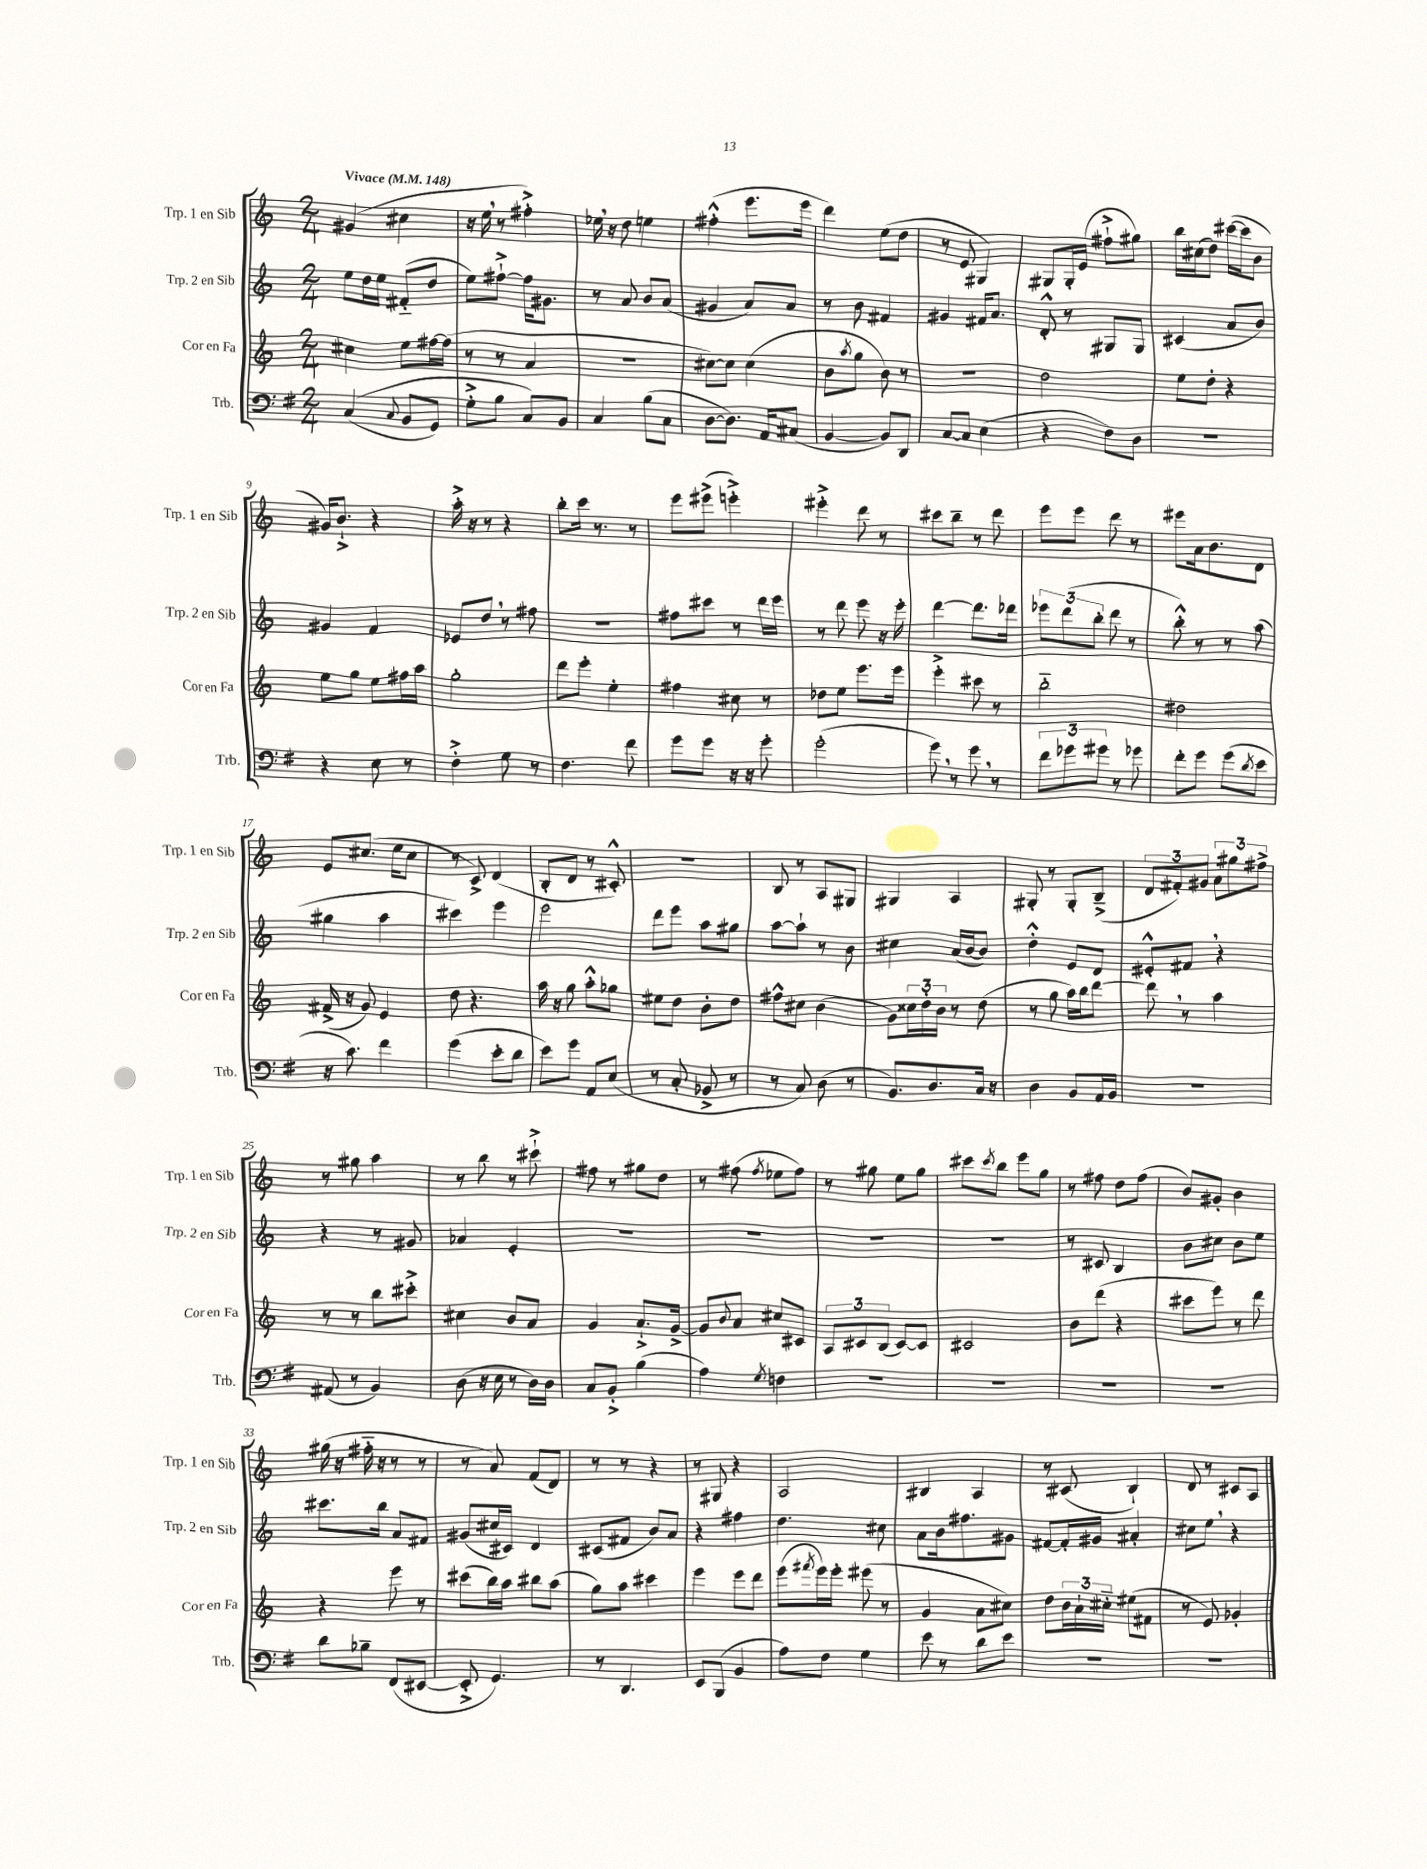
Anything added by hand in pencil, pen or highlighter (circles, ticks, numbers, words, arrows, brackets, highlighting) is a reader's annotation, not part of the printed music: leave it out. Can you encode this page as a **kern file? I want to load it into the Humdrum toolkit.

**kern	**kern	**kern	**kern
*staff4	*staff3	*staff2	*staff1
*clefF4	*clefG2	*clefG2	*clefG2
*k[f#]	*k[]	*k[]	*k[]
*M2/4	*M2/4	*M2/4	*M2/4
*MM148	*MM148	*MM148	*MM148
&((4C	4cc#	8ee	(4g#
.	.	16dd	.
.	.	16ee	.
8qqC	.	.	.
8BB	8ee	(8f#'~	4cc#
8GG)	[16ff#	8dd	.
.	(16ff#]	.	.
=	=	=	=
8G'^	8r	8ee)	16r
.	.	.	16ee
8B	8r	[8ff#`^	8r
8C&)	4a	16ff#]	4ff#'^)
.	.	8.g#	.
8BB	.	.	.
=	=	=	=
4C	2r	8r	16ee-
.	.	.	16r
.	.	8a	8dd
(8B	.	8b	4ee
8C	.	(8a	.
=	=	=	=
[8D	[8cc#)	4g#	(4ff#'^^
8.D])	8cc#]	.	.
.	(4cc#	8a)	8.eee
16AA	.	.	.
(8C#	.	8a	.
.	.	.	16eee
=	=	=	=
[4BB	8b	8r	4ddd)
.	8qaa	.	.
.	8gg	8b	.
8BB])	8b)	4f#	(8ee
8DD	8r	.	8dd
=	=	=	=
[8C	2r	4g#	8r
8C]	.	.	8e
(4E	.	16f#	4G#)
.	.	8.a	.
=	=	=	=
4r	2dd	8d'^^	8G#
.	.	8r	16G#'
.	.	.	(16e
8F#)	.	8G#	8ff#`^
8D	.	8G#	8gg#)
=	=	=	=
2r	8ee	(4c#	16bb
.	.	.	(16cc#
.	8dd'	.	8dd)
.	4r	8a	([16ccc#
.	.	.	16ccc#]
.	.	8b)	8b
=	=	=	=
4r	8ee	4g#	16g#)
.	.	.	8.b`^
.	8gg	.	.
8E	8ee	4f	4r
8r	16ff#	.	.
.	16aa	.	.
=	=	=	=
4F#'^	2gg'	8e-	16aa'^
.	.	.	16r
.	.	8dd	8r
8G	.	8r	4r
8r	.	8ff#	.
=	=	=	=
4.F#	8ddd	2r	8bb'
.	8eee'	.	16ccc
.	.	.	8.r
.	4ee'	.	.
8f#	.	.	8r
=	=	=	=
8g	4ff#	8ff#	8eee
8g	.	8ccc#	(8eee#^
16r	8cc#	8r	4eee'^)
16r	.	.	.
8g'	8r	16ddd	.
.	.	16eee	.
=	=	=	=
(2g'	8dd-	8r	4eee#'^
.	8ee	8ddd	.
.	8.eee	8eee	8ddd
.	.	16r	8r
.	16eee	16eee'	.
=	=	=	=
8g)	4eee'^	[4ddd	8ccc#
8r	.	.	8bb~
8g	8ccc#	8.ddd]	8r
8r	8r	.	8ddd
.	.	16ddd-	.
=	=	=	=
12f#	2bb'~	12eee-	8eee
12g-	.	(12ddd	.
.	.	.	8eee
12g#	.	12bb'	.
8r	.	8ddd	8ddd
8g-	.	8r	8r
=	=	=	=
8f#'	2dd#	8bb'^^)	8eee#
8g	.	8r	16a
.	.	.	8.b
(8g	.	8r	.
8qd	.	.	.
8e	.	(8aa	8d
=	=	=	=
16r	(16f#^	4gg#	8e
8.c)	16r	.	.
.	8g)	.	(8.cc#
4f#	4e	4aa	.
.	.	.	16ee
.	.	.	8cc#
=	=	=	=
(4g	8dd	4ccc#)	8r
.	4.r	.	8c^)
8e'	.	4eee	(4d
8d	.	.	.
=	=	=	=
8e)	16aa	2eee	8B'
.	16r	.	.
8g	8gg	.	8d
8AA	8aa'^^	.	8r
(8E	8gg-	.	8c#'^^)
=	=	=	=
8r	8ee#	8ddd	2r
8C'	8dd	8eee	.
8BB-^	8b'	8aa	.
8r	8dd	8gg#	.
=	=	=	=
8r	8ff#^^	[8aa	8B
8C)	8cc#	8aa`]	8r
(8D	(4b	8r	8A
8r	.	8b	8G#
=	=	=	=
8.BB)	8g)	4cc#	4G#
.	24cc##	.	.
.	24dd'	.	.
8.D	.	.	.
.	24b	.	.
.	8r	(16a	4A
.	.	[16b	.
16C	(8dd	8b])	.
16r	.	.	.
=	=	=	=
4D	8r	4dd'^^	8G#'
.	8gg	.	8r
8BB	16aa)	8e	8G#'
.	16bb	.	.
16AA	[8ddd	8d	(8B~^
16BB	.	.	.
=	=	=	=
2r	8ddd]	8e#'^^	12d
.	.	.	12f#')
.	8r	8f#	.
.	.	.	12g#
.	4aa	4r	12a
.	.	.	12gg#
.	.	.	12ff#^
=	=	=	=
(8AA#	8r	4r	8r
8r	8r	.	8gg#
4BB)	8bb	8r	4aa
.	8ccc#'^	8g#	.
=	=	=	=
(8D	4cc#	4a-	8r
16r	.	.	8bb
16E	.	.	.
8r	8b	4e'	8r
16D)	8a	.	8ccc#`^
16D	.	.	.
=	=	=	=
8C	4g	2r	8ff#
8BB'^	.	.	8r
(4B	8.a`^	.	8gg#
.	.	.	8dd
.	[16g^	.	.
=	=	=	=
4A)	8g]	2r	8r
.	8qqb	.	.
.	8a	.	(8ff#
8qG	.	.	8qff#
4F	8cc#	.	8ee-
.	8c#	.	8ff#)
=	=	=	=
2r	12A	2r	8r
.	12c#	.	.
.	.	.	8gg#
.	(12B	.	.
.	[8c#)	.	8ee
.	8c#]	.	8gg#
=	=	=	=
2r	2c#	2r	8ccc#
.	.	.	8qccc#
.	.	.	8bb
.	.	.	8eee
.	.	.	8gg
=	=	=	=
2r	8b	8r	8r
.	(8ddd	8c#	8ff#
.	4r	4B	8dd
.	.	.	(8ff#
=	=	=	=
2r	8ccc#	8b	8b)
.	8eee)	8cc#	8g#'
.	8r	8b	4b
.	8ddd	8ee	.
=	=	=	=
8d	4r	8.ccc#	(16gg#
.	.	.	16r
8B-~	.	.	16ff#'~
.	.	16bb	16r
(8FF#	8eee	8a	8r
[8EE#	8r	8f#	8r
=	=	=	=
8EE#'^]	(8ccc#	(8g#	8r
4.GG)	16bb)	16cc#	8a)
.	16aa	16c#)	.
.	8bb#	4d	(8f
.	(8aa	.	8d)
=	=	=	=
8r	8gg)	(8c#	8r
4.DD	8aa	8f#	8r
.	4ccc#	8b)	4r
.	.	8a	.
=	=	=	=
8EE	4eee	4r	8r
(8BBB	.	.	8G#
4BB	8eee	4ff#	4r
.	8ddd	.	.
=	=	=	=
8A)	(8eee	4.dd	2A
.	8qfff#	.	.
8F#	16eee)	.	.
.	16eee'	.	.
4G	(8eee#	.	.
.	8r	8cc#	.
=	=	=	=
8e	4g	8a	4B#
8r	.	16b	.
.	.	8.ff#	.
8d	8a	.	4A
8e	8cc#)	8g#	.
=	=	=	=
2r	8dd	[8f#	8r
.	24b	16f#']	(8c#
.	24a`	.	.
.	.	16g#	.
.	24cc#'~	.	.
.	(8ee#	4a#'	4B`)
.	8f#	.	.
=	=	=	=
2r	8r	8cc#	8d
.	8e)	8ee	8r
.	4g-'	4r	8c#
.	.	.	8A
==	==	==	==
*-	*-	*-	*-
